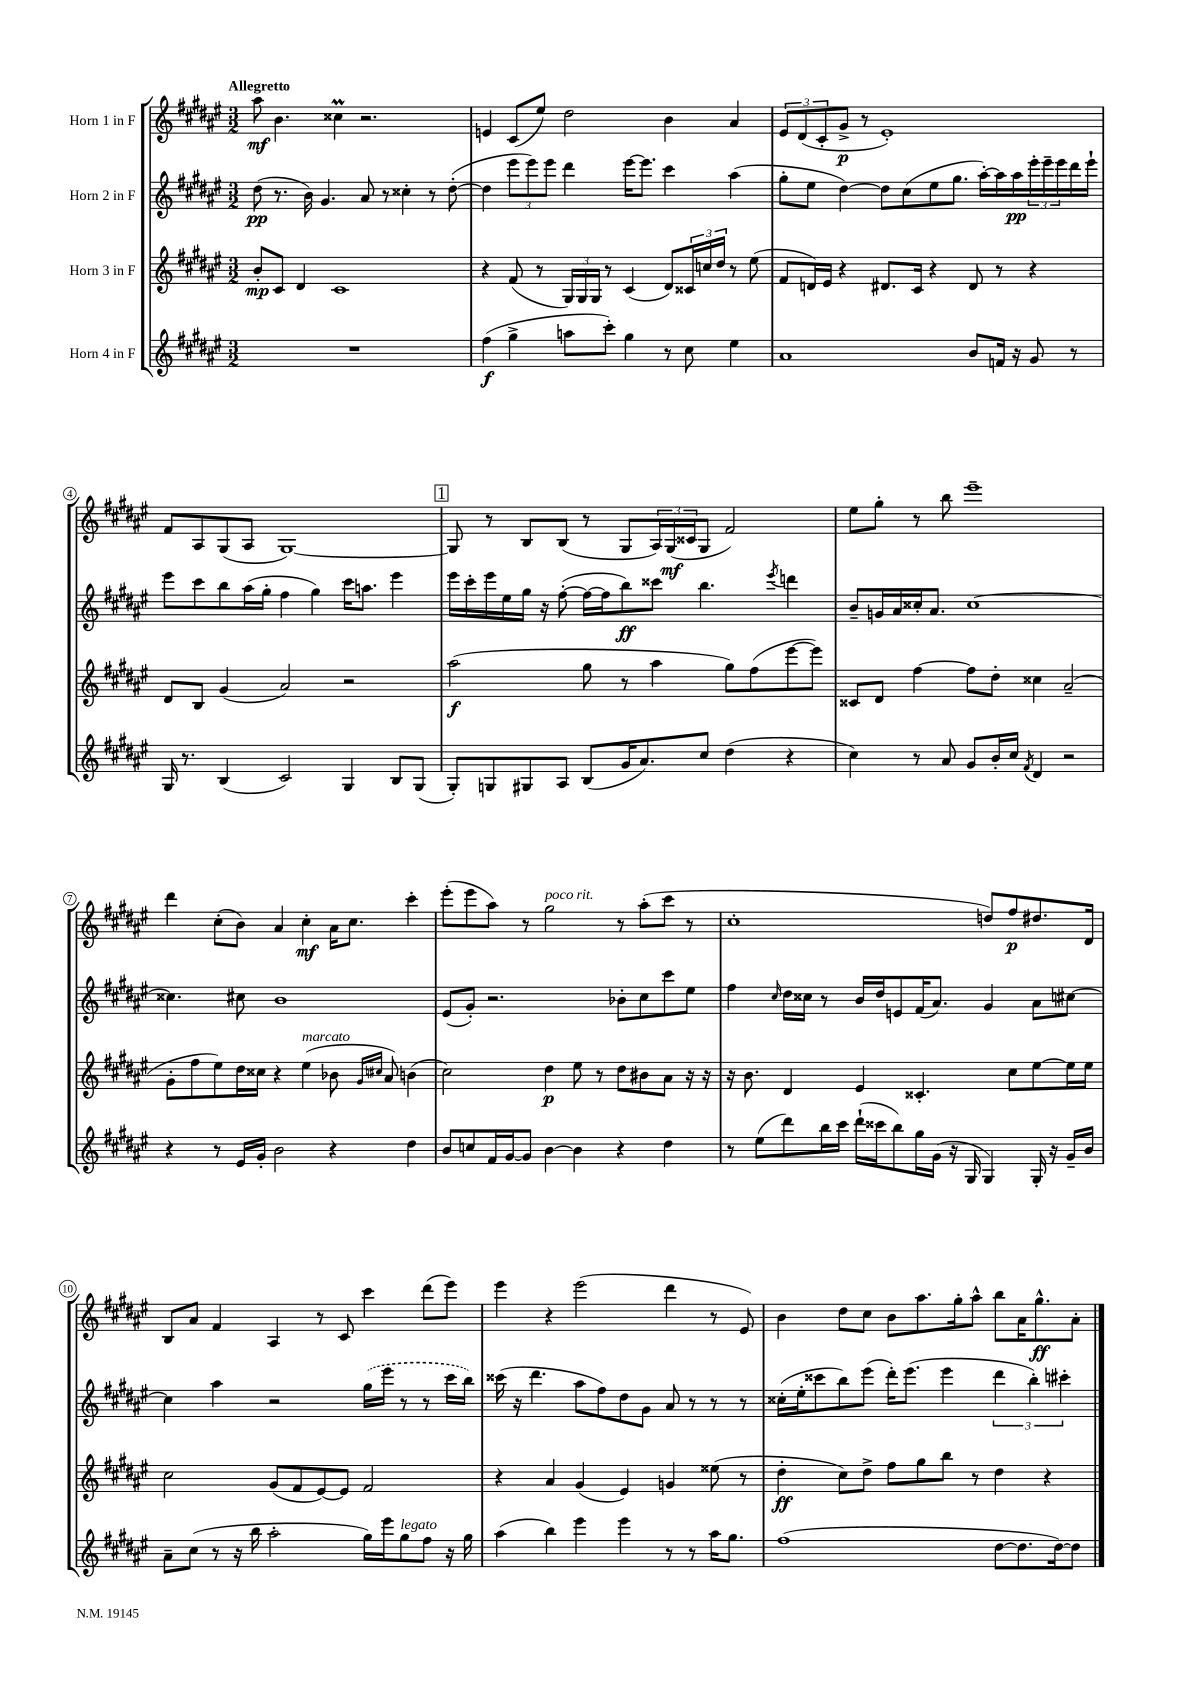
<<
\new StaffGroup <<
\new Staff = "s0" \with { instrumentName = "Horn 1 in F" } {
    \clef treble \key fis \major \numericTimeSignature \time 3/2 \tempo "Allegretto"
    ais''8\mf b'4. cisis''4\prall r2. |
    e'4 cis'8( eis''8) dis''2 b'4 ais'4 |
    \tuplet 3/2 { eis'8 dis'8( cis'8-. } gis'8->\p r8 eis'1-.) |
    fis'8 ais8 gis8( ais8 gis1~) |
    \mark \markup { \box "1" } gis8 r8 b8 b8( r8 gis8 \tuplet 3/2 { ais16) gis16\mf( cisis'16 } gis8 fis'2) |
    eis''8 gis''8-. r8 b''8 eis'''1-- |
    dis'''4 cis''8-.( b'8) ais'4 cis''4-.\mf ais'16 cis''8. cis'''4-. |
    eis'''8-.( eis'''8 ais''8) r8 gis''2^\markup { \italic "poco rit." } r8 ais''8-.( cis'''8 r8 |
    cis''1-. d''8) fis''8\p dis''8. dis'16 |
    b8 ais'8 fis'4 ais4 r8 cis'8 cis'''4 dis'''8( eis'''8) |
    eis'''4 r4 eis'''2( dis'''4 r8 eis'8) |
    b'4 dis''8 cis''8 b'8 ais''8. gis''16-. ais''8-^ b''8 ais'16 gis''8.-^\ff ais'8-. \bar "|." |
}
\new Staff = "s1" \with { instrumentName = "Horn 2 in F" } {
    \clef treble \key fis \major \numericTimeSignature \time 3/2
    dis''8\pp( r8. b'16) gis'4. ais'8 r8 cisis''4-. r8 dis''8~-.( |
    dis''4 \tuplet 3/2 { eis'''8 eis'''8) eis'''8 } dis'''4 eis'''16~ eis'''8. cis'''4 ais''4( |
    gis''8-. eis''8 dis''4~) dis''8 cis''8( eis''8 gis''8. ais''16~-.) ais''16 ais''16\pp \tuplet 3/2 { eis'''16-. eis'''16-- eis'''16 } dis'''16 eis'''16-! |
    eis'''8 cis'''8 b''8 ais''16( gis''16-. fis''4 gis''4) cis'''16 a''8. eis'''4 |
    \mark \markup { \box "1" } eis'''16 cis'''16-. eis'''16 eis''16 gis''16 r16 fis''8~-.( fis''16~ fis''16 b''8\ff) cisis'''8 b''4. \acciaccatura { eis'''8 } d'''4 |
    b'8-- g'16 ais'16 cisis''16-. ais'8. cisis''1~ |
    cisis''4. cis''8 b'1 |
    eis'8( gis'8-.) r2. bes'8-. cis''8 cis'''8 eis''8 |
    fis''4 \grace { cis''16 } dis''16 cisis''16 r8 b'16 dis''16 e'8 fis'16( ais'8.) gis'4 ais'8 cis''8~ |
    cis''4 ais''4 r2 \once \slurDashed gis''16( eis'''16 r8 r8 cis'''16 b''16) |
    cisis'''16( r16 dis'''4. ais''8 fis''8) dis''8 gis'8 ais'8 r8 r8 r8 |
    cisis''16-.( eis''16-. cisis'''8 b''8) eis'''8( dis'''16-.) eis'''8.( eis'''4 \tuplet 3/2 { dis'''4 b''4-.) cis'''4-. } \bar "|." |
}
\new Staff = "s2" \with { instrumentName = "Horn 3 in F" } {
    \clef treble \key fis \major \numericTimeSignature \time 3/2
    b'8-.\mp cis'8 dis'4 cis'1 |
    r4 fis'8( r8 \tuplet 3/2 { gis16) gis16 gis16 } r8 cis'4( dis'8) \tuplet 3/2 { cisis'16 c''16 dis''16 } r8 eis''8( |
    fis'8 d'16) eis'16 r4 dis'8. cis'16 r4 dis'8 r8 r4 |
    dis'8 b8 gis'4( ais'2) r2 |
    \mark \markup { \box "1" } ais''2\f( gis''8 r8 ais''4 gis''8) fis''8( eis'''8~ eis'''8) |
    cisis'8 dis'8 fis''4~ fis''8 dis''8-. cisis''4 ais'2--( |
    gis'8-. fis''8 eis''8) dis''16 cisis''16 r4 eis''4^\markup { \italic "marcato" }( bes'8 \grace { gis'16 cis''16 } ais'8) b'4( |
    cis''2) dis''4\p eis''8 r8 dis''8 bis'8 ais'8 r16 r16 |
    r16 b'8. dis'4 eis'4 cisis'4.-. cis''8 eis''8~ eis''16 eis''16 |
    cis''2 gis'8( fis'8 eis'8~) eis'8 fis'2 |
    r4 ais'4 gis'4( eis'4) g'4 eisis''8( r8 |
    dis''4-.\ff cis''8) dis''8-> fis''8 gis''8 b''8 r8 dis''4 r4 \bar "|." |
}
\new Staff = "s3" \with { instrumentName = "Horn 4 in F" } {
    \clef treble \key fis \major \numericTimeSignature \time 3/2
    R1. |
    fis''4\f( gis''4-> a''8 cis'''8-.) gis''4 r8 cis''8 eis''4 |
    ais'1 b'8 f'16 r16 gis'8 r8 |
    gis16 r8. b4( cis'2) gis4 b8 gis8( |
    \mark \markup { \box "1" } gis8-.) g8 gis8 ais8 b8( gis'16 ais'8.) cis''8 dis''4( r4 |
    cis''4) r8 ais'8 gis'8 b'16-. cis''16 \acciaccatura { fis'8 } dis'4 r2 |
    r4 r8 eis'16 gis'16-. b'2 r4 dis''4 |
    b'8 c''8 fis'16 gis'16~ gis'8 b'4~ b'4 r4 dis''4 |
    r8 eis''8( dis'''8) b''16 cis'''16 dis'''16-!( cisis'''16 b''8) gis''16 gis'16( r16 gis16 gis4) gis16-. r16 gis'16-- b'16 |
    ais'8-- cis''8( r8 r16 b''16 ais''2-. gis''16) eis'''16 gis''8^\markup { \italic "legato" } fis''8 r16 gis''16 |
    ais''4( b''4) eis'''4 eis'''4 r8 r8 ais''16 gis''8. |
    fis''1( dis''8~ dis''8. dis''16~) dis''8 \bar "|." |
}
>>
>>
\layout { \context { \Score \override BarNumber.stencil = #(make-stencil-circler 0.1 0.3 ly:text-interface::print) } }
